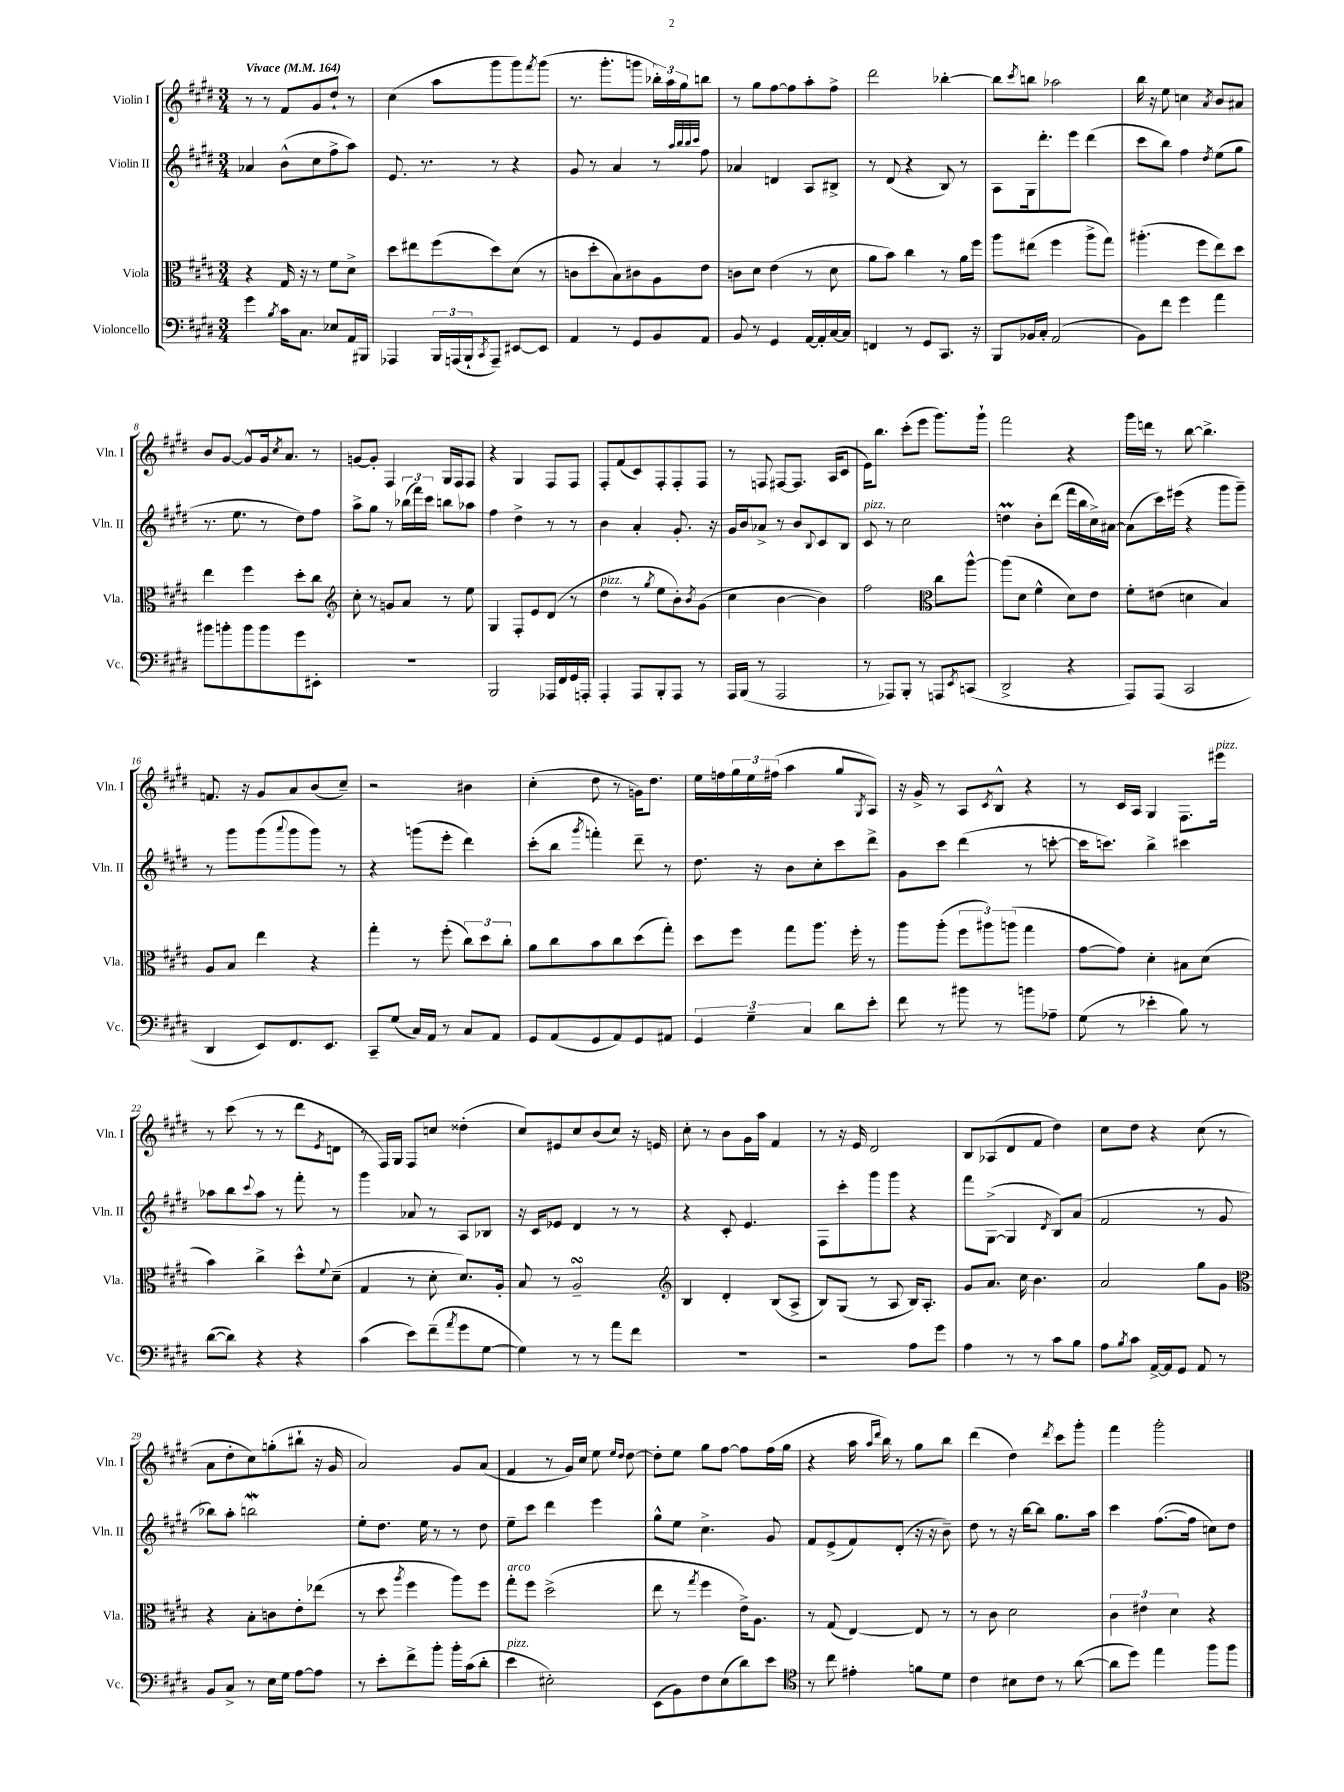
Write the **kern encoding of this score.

**kern	**kern	**kern	**kern
*part4	*part3	*part2	*part1
*staff4	*staff3	*staff2	*staff1
*I"Violoncello	*I"Viola	*I"Violin II	*I"Violin I
*I'Vc.	*I'Vla.	*I'Vln. II	*I'Vln. I
*clefF4	*clefC3	*clefG2	*clefG2
*k[f#c#g#d#]	*k[f#c#g#d#]	*k[f#c#g#d#]	*k[f#c#g#d#]
*M3/4	*M3/4	*M3/4	*M3/4
*MM164	*MM164	*MM164	*MM164
=1	=1	=1	=1
!	!	!	!LO:TX:a:B:t=Vivace
4g#\	4r	4a-X/	8r
.	.	.	8r
8qB/	.	.	.
16c#\KL	16G#/	(8b^^\L	8f#/L
8.C#\J	16r	.	.
.	8r	8cc#\	8g#/
8E-X/L	8f#\L	8ff#^\	8dd#`/J
16AA/L	8d#^\J	8aa\J)	8r
16BBB#X/JJ	.	.	.
=2	=2	=2	=2
4AAA-X/	8dd#\L	8.e/	(4cc#\
.	8ee#X\	.	.
.	.	8.r	.
24BBB/LL	(8ff#\	.	8aa\L
(24AAAn/	.	.	.
24BBB`/J	.	.	.
8qCC#/	.	.	.
8AAA~/J)	8dd#\)	8r	8ggg#\
[8EE#X/L	(8d#\J	4r	8ggg#\)
.	.	.	8qfff#/
8EE#/J]	8r	.	(8ggg#\J
=3	=3	=3	=3
4AA/	8cn\L	8g#/	8.r
.	8dd#'\	8r	.
.	.	.	8.ggg#'\L
8r	8B\)	4a/	.
8GG#/L	8c#X\	.	8gggn\J
8BB/	8A\	8r	24bb-X'\LL)
.	.	.	24aa\
.	.	.	24gg#\J
.	.	32qqaa/LLL	.
.	.	32qqbb/	.
.	.	32qqbb/	.
.	.	32qqccc#/JJJ	.
8AA/J	8e\J	8ff#\	8bbn\J
=4	=4	=4	=4
8BB/	8cn\L	4a-X/	8r
8r	8d#\J	.	8gg#\L
4GG#/	(4e\	4dn/	[8ff#\
.	.	.	8ff#\]
[16AA/LL	8r	8A/L	8aa'\
16AA'/]	.	.	.
[16C#/	8d#\	8B#X^/J	8ff#^\J
16C#/JJ]	.	.	.
=5	=5	=5	=5
4FFn/	8a\L	8r	2ddd#\
.	8b\J)	(8d#/	.
8r	4cc#\	4r	.
8GG#/L	.	.	.
8.CC#/J	8r	8B/)	[4bb-X'\
.	16a\LL	8r	.
16r	16ff#\JJ	.	.
=6	=6	=6	=6
8BBB/L	8aa\L	8A\L	8bb-\L]
.	.	.	8qccc#/
16BB-X/L	(8ee#X\J	16G#\k	8bbn\J
16C#'/JJ	.	8.ddd#'\	.
(2AA/	4ff#\	.	2aa-X\
.	.	8eee\J	.
.	8aa^\L	(4ddd#\	.
.	8gg#\J)	.	.
=7	=7	=7	=7
8BB\L)	(4.aa#X'\	8ccc#\L	16bb\
.	.	.	16r
8f#\J	.	8bb\J)	8ee\
4g#\	.	4ff#\	4ccn\
.	8ff#\L	.	.
.	.	8qdd#/	8qa/
4a\	8ee\)	(8ee\L	8b/L
.	8dd#\J	8gg#\J	8a#X/J
!!LO:LB:g=z
=8	=8	=8	=8
8b#X\L	4ee\	8.r	8b/L
8bn'\	.	.	[8g#/J
.	.	8.ee\	.
8b\	4ff#\	.	8g#^^/L]
8b\	.	8r	16g#/k
.	.	.	8qcc#/
.	.	.	8.a/J
8g#\	8dd#'\L	8dd#\L)	.
8EE#X'\J	8cc#\J	8ff#\J	8r
=9	=9	=9	=9
*	*clefG2	*	*
2.r	8cc#'\	8aa^\L	[8gn/L
.	8r	8gg#\J	8g'/J]
.	8gn/L	8r	4F#/
.	8a/J	(24bb-X\LL	.
.	.	24fff#\)	.
.	.	24ccc#\JJ	.
.	8r	8bbn\L	16G#/LL
.	.	.	16F#/J
.	8ee\	8aa-X\J	8F#/J
=10	=10	=10	=10
2BBB/	4G#/	4ff#\	4r
.	8F#'/L	4dd#^\	4G#/
.	8e/	.	.
16AAA-X/LL	(8d#/J	8r	8F#/L
16FF#/	.	.	.
16GG#/	8r	8r	8F#/J
16AAAn'/JJ	.	.	.
=11	=11	=11	=11
!	!LO:TX:a:i:t=pizz.	!	!
4AAA'/	4dd#\	4b\	8F#'/L
.	.	.	(8f#/
8AAA/L	8r	4a'/	8c#/)
.	8qgg#/	.	.
8BBB'/	8ee\L	.	8F#'/
8AAA/J	8b'\)	8.g#'/	8F#'/
.	8qb/	.	.
8r	(8g#\J	.	8F#/J
.	.	16r	.
=12	=12	=12	=12
16AAA/LL	4cc#\	16g#/LL	8r
(16BBB/JJ	.	16b/J	.
8r	.	8a-X^/J	8Fn/
2AAA/	[4b\	8r	[8F#X/L
.	.	8b/L	8.F#/J]
.	.	8qqB/	.
.	4b\])	8c#/	.
.	.	.	(16A/KL
.	.	8B/J	8c#/J
=13	=13	=13	=13
!	!	!LO:TX:a:i:t=pizz.	!
8r	2ff#\	8c#/	16e\KL)
.	.	.	8.bb\J
8AAA-X/L)	.	8r	.
8BBB'/J	.	2cc#\	(8ccc#'\L
8r	.	.	8eee\J
*	*clefC3	*	*
8AAAn/L	8cc#\L	.	8.ggg#\L)
8qEE/	.	.	.
(8CCn/J	[8aa^^\J	.	.
.	.	.	16ggg#`\Jk
=14	=14	=14	=14
2DD#^/	(8aa\L]	4ddnM\	2fff#\
.	8d#\J	.	.
.	4f#^^\	8b'\L	.
.	.	(8ddd#\J	.
4r	8d#\L)	16fff#\LL	4r
.	.	16bb\	.
.	8e\J	16cc#^\)	.
.	.	[16a#X\JJ	.
=15	=15	=15	=15
8AAA/L)	8f#'\L	(8a#\L]	16ggg#\LL
.	.	.	16dddn\JJ
(8AAA/J	(8e#X\J	16ccc#\L)	8r
.	.	(16eee#X\JJ	.
2CC#/	4dn\	4r	[8bb\
.	.	.	4.bb^\]
.	4B/)	8ggg#\L	.
.	.	8ggg#~\J)	.
!!LO:LB:g=z
=16	=16	=16	=16
4DD#/	8A/L	8r	8.fn/
.	8B/J	8ggg#\L	.
.	.	.	16r
8EE/L)	4ee\	(8ggg#\	8g#/L
.	.	8qqaaa/	.
8.FF#/	.	8ggg#\	8a/
.	4r	8ggg#\J)	(8b/
8.EE/J	.	.	.
.	.	8r	8cc#~/J)
=17	=17	=17	=17
8CC#~/L	4gg#'\	4r	2r
(8G#/J	.	.	.
16C#/LL)	8r	(8gggn\L	.
16AA/JJ	.	.	.
8r	(8ff#'\	8eee'\J	.
8C#/L	12cc#\L)	4ddd#\)	4b#X\
.	12dd#\	.	.
8AA/J	.	.	.
.	12cc#'\J	.	.
=18	=18	=18	=18
8GG#/L	8a\L	(8ccc#'\L	(4cc#'\
(8AA/	8cc#\	8bb\J	.
.	.	8qggg#/	.
8GG#/	8b\	4fffn'\)	8dd#\
8AA/)	8cc#\	.	8r
8GG#/	(8dd#\	8ddd#~\	16gn\KL)
.	.	.	8.dd#\J
8AA#X/J	8gg#'\J)	8r	.
=19	=19	=19	=19
6GG#/	8dd#\L	8.dd#\	16ee\LL
.	.	.	16ffn\
.	8ff#\J	.	24gg#\
6G#~\	.	.	24ee\
.	.	16r	.
.	.	.	(24ff#X\JJ
.	8gg#\L	8b\L	4aa\
6C#/	.	.	.
.	8.aa\J	8cc#'\	.
8d#\L	.	8ccc#\	8gg#/L
.	16ff#'\	.	.
.	.	.	8qG#/
8e'\J	8r	8ddd#^\J	8A/J)
=20	=20	=20	=20
8f#\	8aa\L	8g#\L	16r
.	.	.	16g#^/
8r	(8aa'\J	8ccc#\J	8r
8b#X\	12ff#\L	(4ddd#\	8A/L
.	12aa#X\)	.	.
.	.	.	8qc#/
8r	.	.	8B^^/J
.	(12aan\J	.	.
8bn\L	4gg#\	8r	4r
8A-X~\J	.	[8cccn'\	.
=21	=21	=21	=21
(8G#\	[8g#\L	16ccc\KL]	8r
.	.	8.cccn\J)	.
8r	8g#\J])	.	16c#/LL
.	.	.	16A/JJ
4e-X'\	4d#'\	4bb^\	4G#/
8B\)	8B#X\L	4ccc#X\	8.F#\L
8r	(8d#\J	.	.
!	!	!	!LO:TX:a:i:t=pizz.
.	.	.	16eee#X\Jk
!!LO:LB:g=z
=22	=22	=22	=22
([8d#\L	4b\)	8aa-X\L	8r
8d#\J])	.	8bb\	(8ccc#\
.	.	8qqccc#/	.
4r	4cc#^\	8aa-\J	8r
.	.	8r	8r
4r	8dd#^^\L	8fff#'\	8ddd#\L
.	8qqf#/	.	8qe/
.	(8d#~\J	8r	8dn\J
=23	=23	=23	=23
(4c#\	4G#/	4ggg#\	8r
.	.	.	16F#/LL)
.	.	.	16G#/JJ
8e\L)	8r	8a-X/	8F#/L
(8f#~\	8d#'\	8r	8ccn/J
8qa/	.	.	.
8g#\	8.d#/L)	8A/L	(4dd##X'\
[8G#\J	.	8B-X/J	.
.	16A'/Jk	.	.
=24	=24	=24	=24
4G#\])	8B/	16r	8cc#/L)
.	.	16c#/KL	.
.	8r	8e-X/J	8e#X/
8r	2AsSSs~/	4d#/	8cc#/
8r	.	.	(8b/
8a\L	.	8r	8cc#/J)
8f#\J	.	8r	16r
.	.	.	16en/
=25	=25	=25	=25
*	*clefG2	*	*
2.r	4B/	4r	8cc#'\
.	.	.	8r
.	4d#'/	8c#'/	8b\L
.	.	4.e/	16g#\L
.	.	.	16aa\JJ
.	(8B/L	.	4f#/
.	8A^/J	.	.
=26	=26	=26	=26
2r	8B/L)	8F#\L	8r
.	(8G#/J	8ccc#'\	16r
.	.	.	16e/
.	8r	8ggg#\	2d#/
.	8A/	8ggg#\J	.
8A\L	16B/KL)	4r	.
.	8.A'/J	.	.
8g#\J	.	.	.
=27	=27	=27	=27
4A\	8g#/L	8fff#\L	8B/L
.	8.a/J	([8G#^\J	(8A-X/
8r	.	4G#/]	8d#/
.	16cc#\	.	.
8r	4.b\	.	8f#/J
.	.	8qd#/	.
8c#\L	.	8B/L)	4dd#\)
8B\J	.	(8a/J	.
=28	=28	=28	=28
8A\L	2a/	2f#/	8cc#\L
8qB/	.	.	.
8c#\J	.	.	8dd#\J
[16AA^/LL	.	.	4r
16AA/J]	.	.	.
8GG#/J	.	.	.
8AA/	8gg#\L	8r	(8cc#\
8r	8g#\J	8g#/	8r
!!LO:LB:g=z
=29	=29	=29	=29
*	*clefC3	*	*
8BB/L	4r	8bb-X\L)	8a\L
8C#^/J	.	8aa'\J	8dd#'\
8r	8B'\L	2bbnW\	8cc#\)
16E\LL	8cn\	.	(8ggn'\
16G#\JJ	.	.	.
[8A\L	8e'\	.	8bb#X`\J
8A\J]	(8ee-X\J	.	16r
.	.	.	16g#/
=30	=30	=30	=30
8r	8r	8ee'\L	2a/)
8e'\L	8dd#\	8.dd#\J	.
.	8qaa/	.	.
8f#^\	4ff#\	.	.
.	.	16ee\	.
8b'\J	.	8r	.
16b'\LL	8aa\L)	8r	8g#/L
(16c#\J	.	.	.
8d#'\J	8ff#\J	8dd#\	(8a/J
=31	=31	=31	=31
!	!LO:TX:a:i:t=arco	!	!
!LO:TX:a:i:t=pizz.	!	!	!
4e\	8gg#'\L	8ee~\L	4f#/
.	8ff#\J	8ccc#\J	.
2E#X'\)	(2dd#^\	4ddd#\	8r
.	.	.	16g#/LL)
.	.	.	16cc#/JJ
.	.	4eee\	8ee\
.	.	.	16qqee/LL
.	.	.	16qqdd#/JJ
.	.	.	[8dd#\
=32	=32	=32	=32
(8EE\L	8ee\	8gg#^^\L	8dd#'\L]
8BB\)	8r	8ee\J	8ee\J
.	8qgg#/	.	.
8F#\	4ff#\	4.cc#^\	8gg#\L
(8E\	.	.	[8ff#\J
8d#\)	16e^\KL)	.	8ff#\L]
.	8.A\J	.	.
8e\J	.	8g#/	(16ff#\L
.	.	.	16gg#\JJ
=33	=33	=33	=33
*clefC4	*	*	*
8r	8r	8f#/L	4r
8cc#\	(8G#/	(8e^/	.
4e#X'\	[4E/)	8f#/)	16aa\
.	.	.	16qqaa/LL
.	.	.	16qqddd#/JJ
.	.	.	16bb\)
.	.	(8d#'/J	8r
8fn\L	8E/]	16r	8gg#\L
.	.	16r	.
8d#\J	8r	8b~\)	8bb\J
=34	=34	=34	=34
4c#\	8r	8dd#\	(4ddd#\
.	8c#\	8r	.
8B#X\L	2d#\	16r	4dd#\)
.	.	[16bb\KL	.
8c#\J	.	8bb\J]	.
.	.	.	8qddd#/
8r	.	8.gg#\L	8ccc#\L
([8a\	.	.	8ggg#'\J
.	.	16aa\Jk	.
=35	=35	=35	=35
8a\L]	6c#\	4ccc#\	4fff#\
8dd#\J)	.	.	.
.	6e#X\	.	.
4ee\	.	([8.ff#\L	2ggg#'\
.	6d#\	.	.
.	.	16ff#\Jk]	.
8ff#\L	4r	8ccn\L)	.
8ff#\J	.	8dd#\J	.
==	==	==	==
*-	*-	*-	*-
